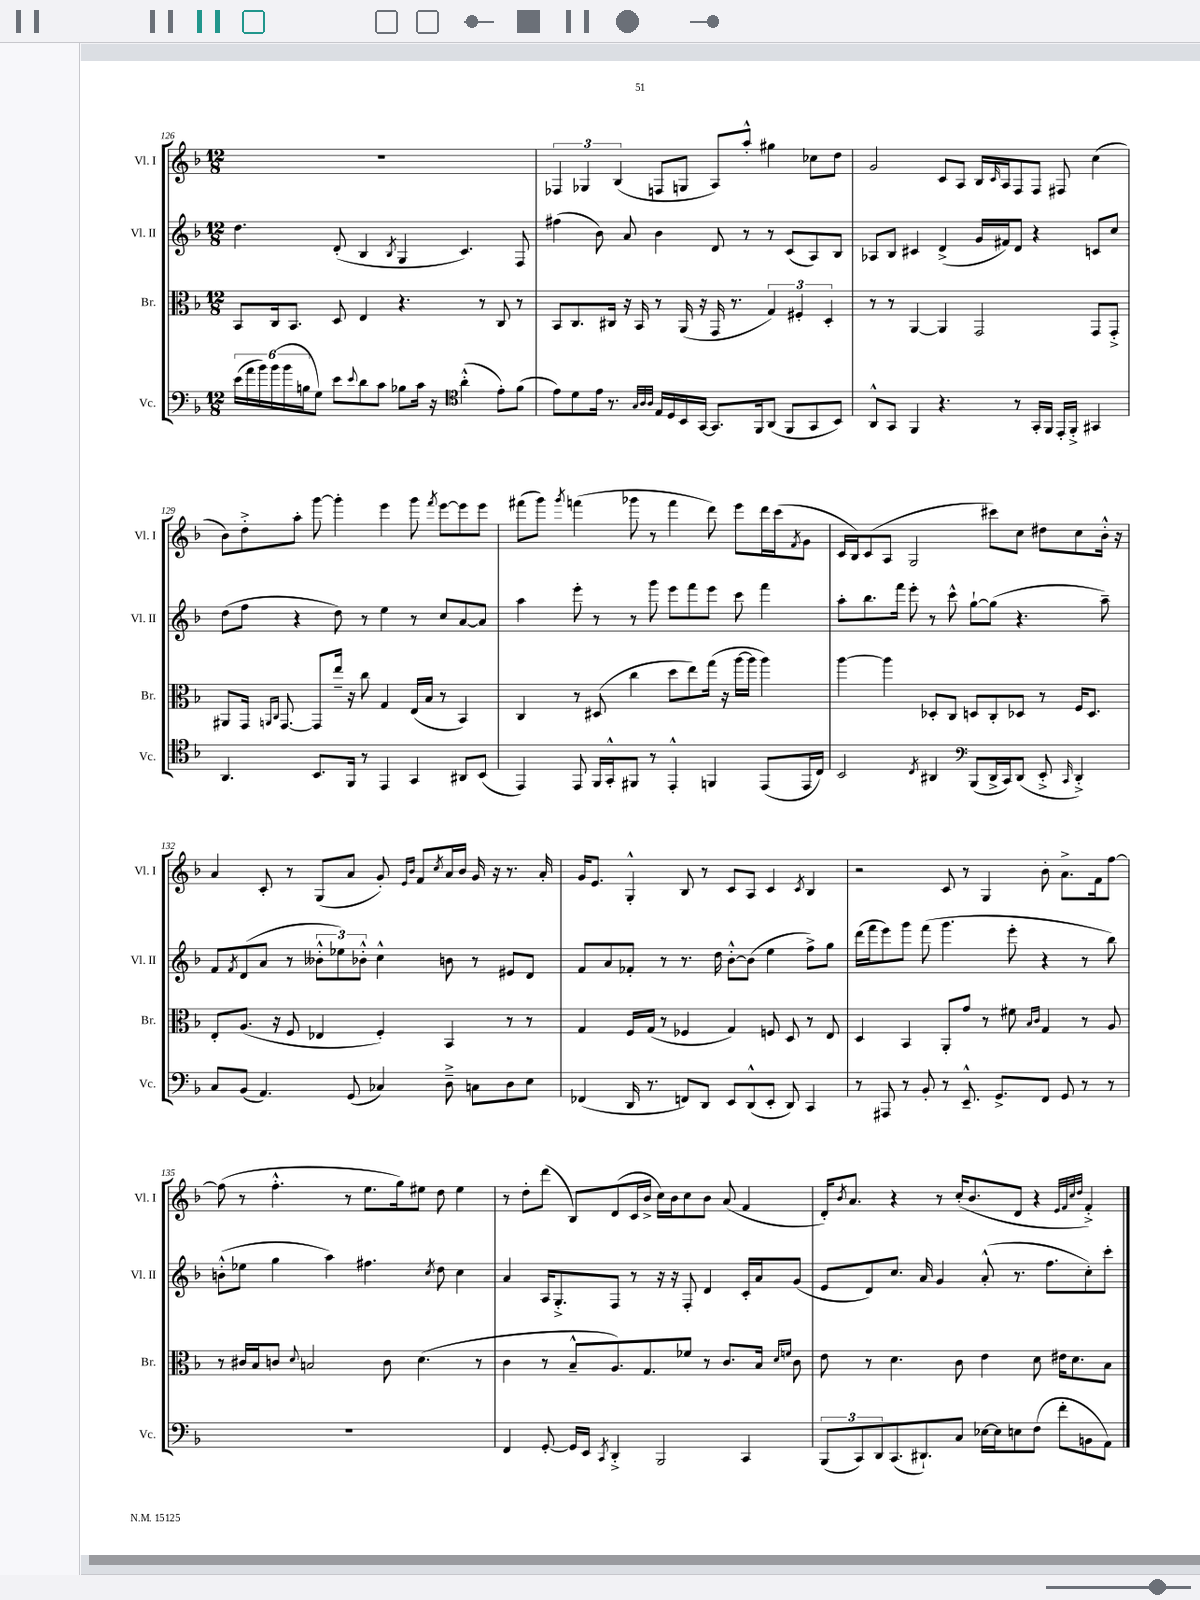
<<
\new StaffGroup <<
\new Staff = "s0" \with { instrumentName = "Vl. I" shortInstrumentName = "Vl. I" } {
    \clef treble \key f \major \numericTimeSignature \time 12/8
    R1. |
    \tuplet 3/2 { fes4 ges4 bes4( } f8 g8 a8) a''8-.-^ gis''4 ces''8 d''8 |
    g'2 c'8 a8 bes16 \grace { c'16 } a16 f8 f8 fis8 c''4( |
    bes'8) d''8-.-> a''8-. g'''8~ g'''4-. e'''4 g'''8 \acciaccatura { f'''8 } e'''8~ e'''8 e'''8 |
    fis'''8( g'''8) \acciaccatura { g'''8 } f'''4( ges'''8 r8 f'''4 d'''8) e'''8 d'''16 c'''16( \acciaccatura { f'8 } g'8 |
    c'16 bes16) c'8( a8 g2 cis'''8) c''8 dis''8 c''8 bes'16-.-^ r16 |
    a'4 c'8-. r8 g8( a'8 g'8-.) \grace { e'16 bes'16 } f'8 \acciaccatura { c''8 } a'16 bes'16 g'16 r16 r8. a'16-. |
    g'16 e'8. g4-.-^ bes8 r8 c'8 a8 c'4 \acciaccatura { c'8 } bes4 |
    r2 c'8 r8 g4 bes'8-. a'8.-> f'16 f''8~ |
    f''8( r8 f''4.-.-^ r8 e''8. g''16) eis''8 d''8 eis''4 |
    r8 d''8-. d'''8( bes8) d'8( c'16 bes'16-> c''16) bes'16 c''8 bes'8 a'8( f'4 |
    d'16-.) \acciaccatura { bes'8 } a'8. r4 r8 c''16-.( bes'8. d'8 r4 \grace { e'32 f'32 c''32 d''32 } f'4-.->) \bar "|." |
}
\new Staff = "s1" \with { instrumentName = "Vl. II" shortInstrumentName = "Vl. II" } {
    \clef treble \key f \major \numericTimeSignature \time 12/8
    d''4. d'8-.( bes4 \acciaccatura { bes8 } g4 c'4.) f8 |
    fis''4( bes'8) a'8 bes'4 d'8 r8 r8 c'8( a8) bes8 |
    aes8 bes8 cis'4 d'4->( g'16 fis'16) d'8 r4 c'8 c''8 |
    d''8( f''8 r4 d''8) r8 e''4 r8 c''8 a'8~ a'8 |
    a''4 e'''8-. r8 r8 g'''8 e'''8 f'''8 e'''8 c'''8 f'''4 |
    a''8-. bes''8. f'''16 e'''8-. r8 c'''8-^ g''8~-! g''8( r4. a''8--) |
    f'8 \acciaccatura { f'8 } d'8( a'8 r8 \tuplet 3/2 { beses'8-.-^ ees''8) bes'8-.-^ } c''4-^ b'8 r8 eis'8 d'8 |
    f'8 a'8 fes'8-. r8 r8. d''16 bes'8~-.-^ bes'8( e''4 f''8->) g''8 |
    d'''16( f'''16 e'''8) g'''8 f'''8( g'''4. e'''8-. r4 r8 bes''8) |
    b'8-.-^( ees''8 g''4 a''4) fis''4. \acciaccatura { c''8 } d''8 c''4 |
    a'4 a16 g8.-.-> f8 r8 r16 r16 f8-. d'4 c'16-. a'16 g'8( |
    e'8 d'8) c''8. a'16 g'4 a'8-.-^( r8. f''8. c''8-.) c'''8-. \bar "|." |
}
\new Staff = "s2" \with { instrumentName = "Br." shortInstrumentName = "Br." } {
    \clef alto \key f \major \numericTimeSignature \time 12/8
    bes,8 c16 bes,8. d8 e4 r4. r8 c8 r8 |
    bes,8 c8. cis16 r16 bes,16 r8 a,16( r16 g,16 r8. \tuplet 3/2 { g4) fis4-. d4-. } |
    r8 r8 a,4~ a,4 g,2 g,8 g,8-.-> |
    ais,8 g,16 \grace { a,16 c16 } g,8.~ g,8 e''16-- r16 c''8 g4 e16( bes16 r8 bes,4) |
    c4 r8 dis8( c''4 d''8 e''8) g''16( r16 a''16~ a''16 a''4) |
    a''4~ a''4 des8-. c8 d8 c8-. des8 r8 f16 des8. |
    e8-. a8.( r16 f8 ees4 f4-.) bes,4 r8 r8 |
    g4 f16 g16( r8 fes4 g4) f8 d8 r8 e8 |
    d4 bes,4 a,8-. g'8 r8 fis'8 \grace { bes16 c'16 } g4 r8 a8 |
    r8 cis'16 bes16 c'8 \appoggiatura { d'8 } b2 c'8 d'4.( r8 |
    c'4 r8 bes8---^ a8.) g8. fes'8 r8 c'8. bes16 \grace { d'16 f'16 } c'8 |
    e'8 r8 d'4. c'8 e'4 d'8 eis'16 d'8. bes8 \bar "|." |
}
\new Staff = "s3" \with { instrumentName = "Vc." shortInstrumentName = "Vc." } {
    \clef bass \key f \major \numericTimeSignature \time 12/8
    \tuplet 6/4 { e'16( a'16 bes'16) bes'16( bes'16 b16 } g8) e'8 \appoggiatura { e'8 } d'8 c'8 bes8 c'16 r16 \clef tenor a'4-.-^( e'8-.) f'8( |
    e'8) d'8 e'16 r8. \grace { g32 a32 a32 } e16 d16 bes,16 g,16~ g,8. f,16 a,8( f,8 g,8 bes,8) |
    a,8-^ g,8 f,4 r4. r8 g,16-. f,16 e,16-. f,16-.-> gis,4 |
    a,4. bes,8. f,16 r8 e,4 g,4 ais,8 bes,8( |
    e,4) e,8 f,16 g,16-.-^ fis,8 r8 e,4-.-^ f,4 e,8( e,16 c16) |
    bes,2 \acciaccatura { c8 } ais,4 \clef bass bes,,8( d,16-> c,16) d,8( e,8-.-> \grace { c,16 } d,4-.->) |
    c8 bes,8( a,4.) g,8( ces4) d8---> c8 d8 e8 |
    fes,4( d,16 r8. f,8) d,8 e,8 d,8-^( e,8-. d,8) c,4 |
    r8 ais,,8 r8 bes,8-. r8 e,8.---^ g,8.-> f,8 g,8 r8 r8 |
    R1. |
    f,4 g,8~-. g,16 e,16 \acciaccatura { c,8 } d,4-.-> bes,,2 c,4 |
    \tuplet 3/2 { bes,,8( c,8) d,8 } c,8.( dis,8.-!) c8 ees16~ ees16 e8 f8( f'8-. b,8 a,8) \bar "|." |
}
>>
>>
\layout { \context { \Score currentBarNumber = #126 } }
